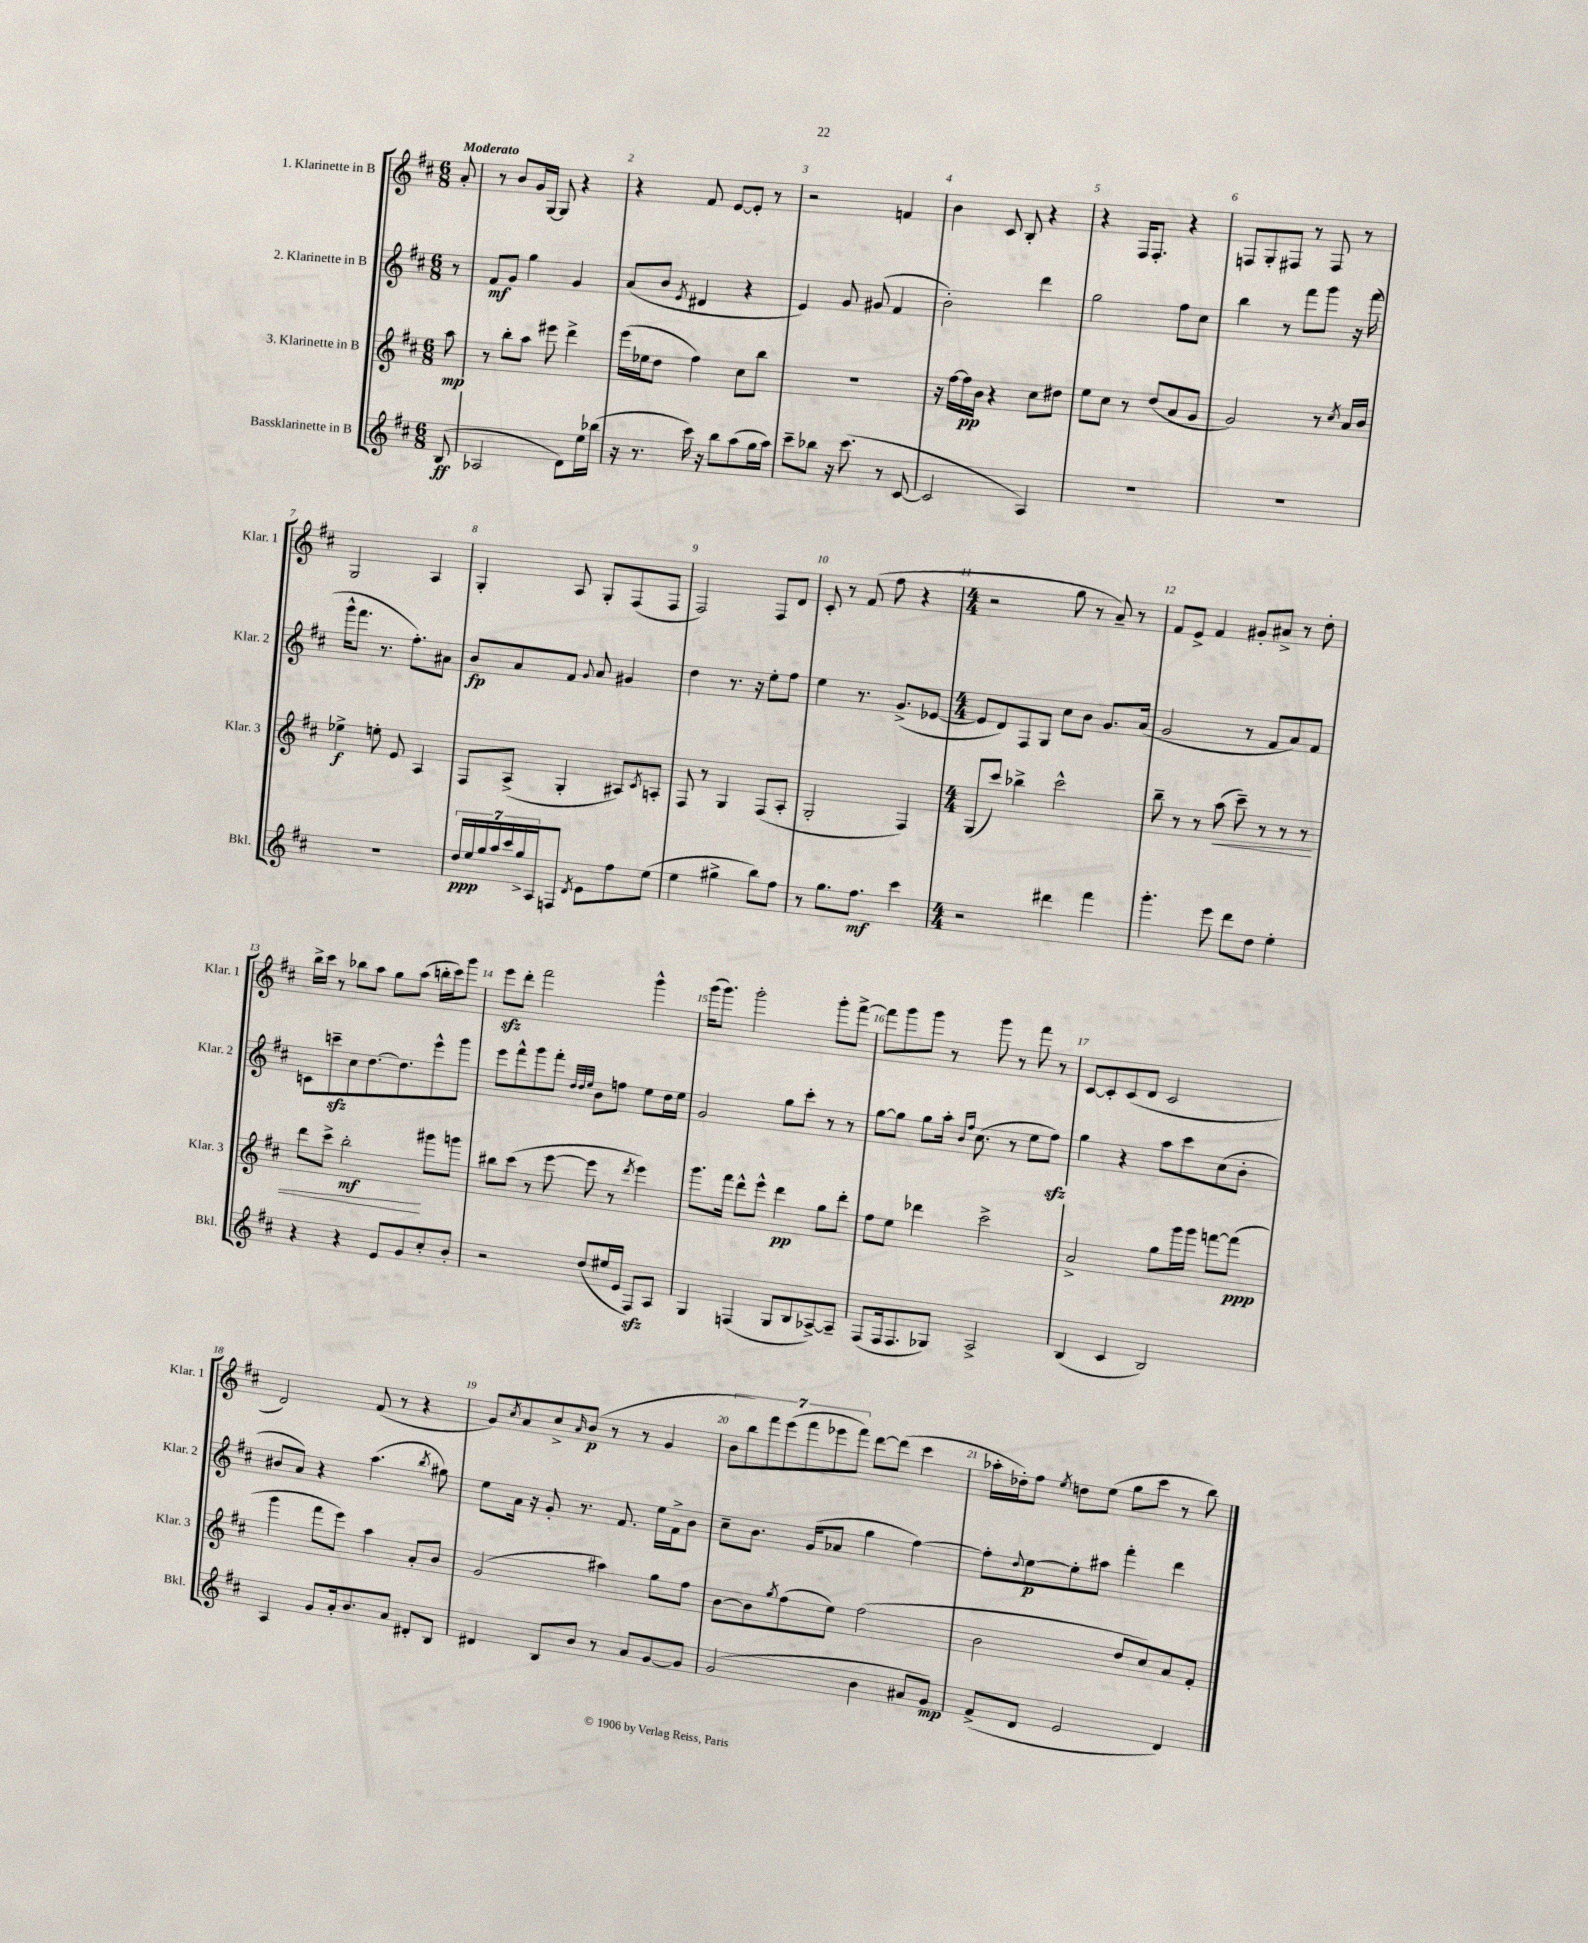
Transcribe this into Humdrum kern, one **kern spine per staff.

**kern	**dynam	**kern	**dynam	**kern	**dynam	**kern	**dynam
*part4	*part4	*part3	*part3	*part2	*part2	*part1	*part1
*staff4	*staff4	*staff3	*staff3	*staff2	*staff2	*staff1	*staff1
*I"Bassklarinette in B	*	*I"3. Klarinette in B	*	*I"2. Klarinette in B	*	*I"1. Klarinette in B	*
*I'Bkl.	*	*I'Klar. 3	*	*I'Klar. 2	*	*I'Klar. 1	*
*clefG2	*	*clefG2	*	*clefG2	*	*clefG2	*
*k[f#c#]	*	*k[f#c#]	*	*k[f#c#]	*	*k[f#c#]	*
*M6/8	*	*M6/8	*	*M6/8	*	*M6/8	*
=	=	=	=	=	=	=	=
!	!	!	!	!	!	!LO:TX:a:B:t=Moderato	!
(8B/	ff	8aa\	mp	8r	.	8a'/	.
=1	=1	=1	=1	=1	=1	=1	=1
2A-X/	.	8r	.	8f#/L	mf	8r	.
.	.	8bb'\L	.	8g/J	.	8b/L	.
.	.	8aa\J	.	4gg\	.	16g/L	.
.	.	.	.	.	.	[16G/JJ	.
.	.	8eee#X\	.	.	.	8G/]	.
8d\L)	.	4ddd^\	.	4g/	.	4r	.
16ee\L	.	.	.	.	.	.	.
(16bb-X\JJ	.	.	.	.	.	.	.
=2	=2	=2	=2	=2	=2	=2	=2
16r	.	(16eee\LL	.	(8a/L	.	4r	.
8.r	.	16ee-X\J	.	.	.	.	.
.	.	8dd\J	.	8b/J	.	.	.
.	.	.	.	8qe/	.	.	.
16ccc#\)	.	4ff#\)	.	4d#X/	.	8f#/	.
16r	.	.	.	.	.	.	.
8bb\L	.	.	.	.	.	[8e/L	.
(8aa\	.	8cc#\L	.	4r	.	8e'/J]	.
16gg\L	.	8bb\J	.	.	.	8r	.
16aa\JJ)	.	.	.	.	.	.	.
=3	=3	=3	=3	=3	=3	=3	=3
8ccc#~\L	.	2.r	.	4e/)	.	2r	.
8bb-X\J	.	.	.	.	.	.	.
16r	.	.	.	8g/	.	.	.
(8.ccc#\	.	.	.	.	.	.	.
.	.	.	.	(8g#X/	.	.	.
8r	.	.	.	4f#/	.	4fn/	.
[8c#/	.	.	.	.	.	.	.
=4	=4	=4	=4	=4	=4	=4	=4
2c#/]	.	16r	.	2b'\)	.	4b\	.
.	.	[16ff#\LL	.	.	.	.	.
.	.	16ff#\]	pp	.	.	.	.
.	.	16b\JJ	.	.	.	.	.
.	.	4r	.	.	.	8c#/	.
.	.	.	.	.	.	8B'/	.
4A/)	.	8cc#\L	.	4ddd\	.	4r	.
.	.	8dd#X\J	.	.	.	.	.
=5	=5	=5	=5	=5	=5	=5	=5
2.r	.	8ee\L	.	2gg\	.	4r	.
.	.	8cc#\J	.	.	.	.	.
.	.	8r	.	.	.	16F#/KL	.
.	.	.	.	.	.	8.F#'/J	.
.	.	(8dd/L	.	.	.	.	.
.	.	8a/	.	8ff#\L	.	4r	.
.	.	8g/J	.	8cc#\J	.	.	.
=6	=6	=6	=6	=6	=6	=6	=6
2.r	.	2g/)	.	4bb\	.	8Fn/L	.
.	.	.	.	.	.	8G'/	.
.	.	.	.	8r	.	8F#X/J	.
.	.	.	.	8fff#\L	.	8r	.
.	.	8r	.	8ggg\J	.	8F#/	.
.	.	8qcc#/	.	.	.	.	.
.	.	16a/LL	.	16r	.	8r	.
.	.	16b/JJ	.	(16fff#\	.	.	.
!!LO:LB:g=z
=7	=7	=7	=7	=7	=7	=7	=7
2.r	.	4ee-X^\	f	16ggg^^\KL	.	2G/	.
.	.	.	.	8.fff#\J	.	.	.
.	.	8een'\	.	8.r	.	.	.
.	.	8e/	.	.	.	.	.
.	.	.	.	8.ff#'\L)	.	.	.
.	.	4A/	.	.	.	4A/	.
.	.	.	.	8a#X\J	.	.	.
=8	=8	=8	=8	=8	=8	=8	=8
28dd/LL	ppp	8F#/L	.	8b/L	fp	4G'/	.
28ee/	.	.	.	.	.	.	.
28gg/	.	.	.	.	.	.	.
28aa/	.	.	.	.	.	.	.
.	.	(8A^/J	.	8a/	.	.	.
28ccc#/	.	.	.	.	.	.	.
28gg^/	.	.	.	.	.	.	.
28A/J	.	.	.	.	.	.	.
8Fn/J	.	4G'/	.	8f#/J	.	8A/	.
8qd/	.	.	.	8qqg/	.	.	.
8e\L	.	.	.	8a/	.	8G'/L	.
8ff#\	.	8A#X/L)	.	4g#X/	.	(8F#/	.
.	.	8qc#/	.	.	.	.	.
(8ee\J	.	8An'/J	.	.	.	8F#/J	.
=9	=9	=9	=9	=9	=9	=9	=9
4ee\	.	8F#/	.	4dd\	.	2F#/)	.
.	.	8r	.	.	.	.	.
4gg#X^\	.	4G/	.	8.r	.	.	.
.	.	.	.	16r	.	.	.
8bb\L)	.	(8F#/L	.	8ee'\L	.	8F#/L	.
8ff#\J	.	8A'/J	.	8ff#\J	.	8d/J	.
=10	=10	=10	=10	=10	=10	=10	=10
8r	.	2G'/	.	4ee\	.	8c#'/	.
8.gg\L	.	.	.	.	.	8r	.
.	.	.	.	8.r	.	(8f#/	.
8.ff#\J	mf	.	.	.	.	.	.
.	.	.	.	.	.	8ff#\	.
.	.	.	.	(8.g^/L	.	.	.
4ccc#\	.	4F#/)	.	.	.	4r	.
.	.	.	.	[8e-X/J	.	.	.
=11	=11	=11	=11	=11	=11	=11	=11
*M4/4	*	*M4/4	*	*M4/4	*	*M4/4	*
2r	.	(8G/L	.	8e-/L]	.	2r	.
.	.	8ccc#/J)	.	8d/)	.	.	.
.	.	4bb-X^\	.	8F#/	.	.	.
.	.	.	.	8G/J	.	.	.
4ddd#X\	.	2ccc#^^\	.	8cc#\L	.	8gg\	.
.	.	.	.	8b\J	.	8r	.
4fff#\	.	.	.	8.g/L	.	8a~/)	.
.	.	.	.	.	.	8r	.
.	.	.	.	(16a/Jk	.	.	.
=12	=12	=12	=12	=12	=12	=12	=12
4.ggg'\	.	8bb~\	.	2g/	.	8f#/L	.
.	.	8r	.	.	.	8e^/J	.
.	.	8r	.	.	.	4f#/	.
!	!	!	!LO:HP:b	!	!	!	!
8eee\	.	(8aa\	<	.	.	.	.
8ddd\L	.	8ccc#~\)	.	8r	.	8g#X'/L	.
8dd\J	.	8r	.	8f#/L	.	8a#X^/J	.
4ee'\	.	8r	.	8a/)	.	8r	.
.	.	8r	.	8f#/J	.	8dd'\	.
!!LO:LB:g=z
=13	=13	=13	=13	=13	=13	=13	=13
4r	.	8ddd\L	.	8cn\L	.	16bb^\LL	.
.	.	.	.	.	.	16ccc#\JJ	.
.	.	8ccc#^\J	.	8cccnzz~\	.	8r	.
4r	.	2bb'\	mf	8cc#\	.	8bb-X\L	.
.	.	.	.	[8.dd\	.	8aa\J	.
8e/L	.	.	.	.	.	8gg\L	.
.	.	.	.	8.dd\]	.	.	.
8g/	.	.	.	.	.	(8aa\J	.
8cc#'/	.	8ggg#X\L	[	8eee^^\	.	16bbn'\LL	.
.	.	.	.	.	.	16ccc#\J)	.
8b'/J	.	8gggn\J	.	8ggg\J	.	8ggg\J	.
=14	=14	=14	=14	=14	=14	=14	=14
2r	.	8bb#X\L	.	8eee\L	.	8eeezz\L	.
.	.	(8ccc#\J	.	8fff#^^\	.	8ddd'\J	.
.	.	8r	.	8ggg\	.	2fff#\	.
.	.	[8eee\	.	8fff#'\J	.	.	.
.	.	.	.	32qqdd/LLL	.	.	.
.	.	.	.	32qqdd/	.	.	.
.	.	.	.	32qqee/JJJ	.	.	.
(8dd/L	.	8eee\]	.	8b\L	.	.	.
16ee#X/L	.	8r	.	8ffn\J	.	.	.
16e/JJ	.	.	.	.	.	.	.
.	.	8qddd/	.	.	.	.	.
8F#zz/L)	.	4eee\)	.	8ee\L	.	4ggg^^\	.
8A/J	.	.	.	16dd\L	.	.	.
.	.	.	.	16ee\JJ	.	.	.
=15	=15	=15	=15	=15	=15	=15	=15
4G/	.	8.ggg\L	.	2g/	.	(16ggg\KL	.
.	.	.	.	.	.	8.ggg\J)	.
.	.	16fff#\Jk	.	.	.	.	.
(4Fn/	.	8ddd^^\L	.	.	.	2ggg'\	.
.	.	8eee^^\J	.	.	.	.	.
8G/L	.	4ddd\	pp	8gg\L	.	.	.
8B/	.	.	.	8ccc#'\J	.	.	.
[8A-X^/)	.	8gg\L	.	8r	.	8ggg'\L	.
8A-~/J]	.	8ddd'\J	.	8r	.	[8fff#^\J	.
=16	=16	=16	=16	=16	=16	=16	=16
(8F#/L	.	8ff#\L	.	[8gg\L	.	8fff#\L]	.
16F#/k	.	8ee\J	.	8gg\J]	.	8ggg\	.
8.F#/	.	.	.	.	.	.	.
.	.	4ddd-X\	.	8gg\L	.	8ggg\J	.
8G-X/J)	.	.	.	16aa'\Jk	.	8r	.
.	.	.	.	16qqb/LL	.	.	.
.	.	.	.	16qqff#/JJ	.	.	.
.	.	.	.	(8.cc#\	.	.	.
2A^/	.	2ccc#^\	.	.	.	8ggg\	.
.	.	.	.	8r	.	8r	.
.	.	.	.	8ee\L	.	8fff#\	.
.	.	.	.	8ff#zz\J)	.	8r	.
=17	=17	=17	=17	=17	=17	=17	=17
(4B/	.	2a^/	.	4gg\	.	[8c#/L	.
.	.	.	.	.	.	8c#'/]	.
4c#/	.	.	.	4r	.	(8c#/	.
.	.	.	.	.	.	8d/J	.
2B/)	.	8gg\L	.	8aa\L	.	2c#/	.
.	.	16ggg\L	.	8ccc#\	.	.	.
.	.	16ggg\JJ	.	.	.	.	.
.	.	[8fffn\L	.	(8cc#\	.	.	.
.	.	(8fff\J]	ppp	8b'\J	.	.	.
!!LO:LB:g=z
=18	=18	=18	=18	=18	=18	=18	=18
4A/	.	4ggg\	.	8b#X/L	.	2d/)	.
.	.	.	.	8a/J)	.	.	.
8g/L	.	8fff#\L	.	4r	.	.	.
16a'/k	.	8eee\J)	.	.	.	.	.
8.b/	.	.	.	.	.	.	.
.	.	4aa\	.	(4.aa\	.	(8f#/	.
8a/J	.	.	.	.	.	8r	.
8d#X'/L	.	8a'/L	.	.	.	4r	.
.	.	.	.	8qbb/	.	.	.
8B/J	.	8b/J	.	8gg#X\)	.	.	.
=19	=19	=19	=19	=19	=19	=19	=19
4d#X/	.	(2g/	.	8ee\L	.	8g/L)	.
.	.	.	.	.	.	8qcc#/	.
.	.	.	.	16a\Jk	.	8a/	.
.	.	.	.	16r	.	.	.
8B/L	.	.	.	8g'/	.	8cc#^/	.
.	.	.	.	.	.	16qqa/	.
8b/J	.	.	.	8.r	.	(8b/J	p
8r	.	4aa#X\)	.	.	.	8r	.
.	.	.	.	8.f#/	.	.	.
8a/L	.	.	.	.	.	8r	.
[8g/	.	8gg\L	.	16ee\LL	.	4g/	.
.	.	.	.	16f#^\J	.	.	.
8g/J]	.	8ff#\J	.	8b\J	.	.	.
=20	=20	=20	=20	=20	=20	=20	=20
(2g/	.	[8b\L	.	8cc#~\L	.	14b\L	.
.	.	.	.	.	.	14bb\)	.
.	.	8b\]	.	8.b\J	.	.	.
.	.	.	.	.	.	14fff#\	.
.	.	.	.	.	.	(14eee\	.
.	.	8qgg/	.	.	.	.	.
.	.	(8ff#\	.	.	.	.	.
.	.	.	.	.	.	14fff#\	.
.	.	.	.	(16g/KL	.	.	.
.	.	.	.	.	.	14eee-X\	.
.	.	8ee\J)	.	8a-X/J	.	.	.
.	.	.	.	.	.	14fff#\J)	.
4b\	.	(2ff#\	.	4gg\	.	[8ddd\L	.
.	.	.	.	.	.	(8ddd\J]	.
8a#X/L	.	.	.	[4ff#\)	.	4ccc#\	.
8g/J)	mp	.	.	.	.	.	.
=21	=21	=21	=21	=21	=21	=21	=21
(8f#^/L	.	2b\	.	8ff#'\L]	.	16aa-X'\LL	.
.	.	.	.	.	.	16dd-X'\J)	.
.	.	.	.	8qqdd/	.	.	.
8d/J	.	.	.	[8ee\	p	8ff#\J	.
.	.	.	.	.	.	8qee/	.
2e/	.	.	.	8ee'\]	.	8ddn\L	.
.	.	.	.	8aa#X\J	.	(8ee\J	.
.	.	8dd/L	.	4fff#'\	.	8gg\L	.
.	.	8cc#/)	.	.	.	8ccc#\J	.
4d/)	.	8a/	.	4ddd\	.	8r	.
.	.	8f#'/J	.	.	.	8bb\)	.
==	==	==	==	==	==	==	==
*-	*-	*-	*-	*-	*-	*-	*-
